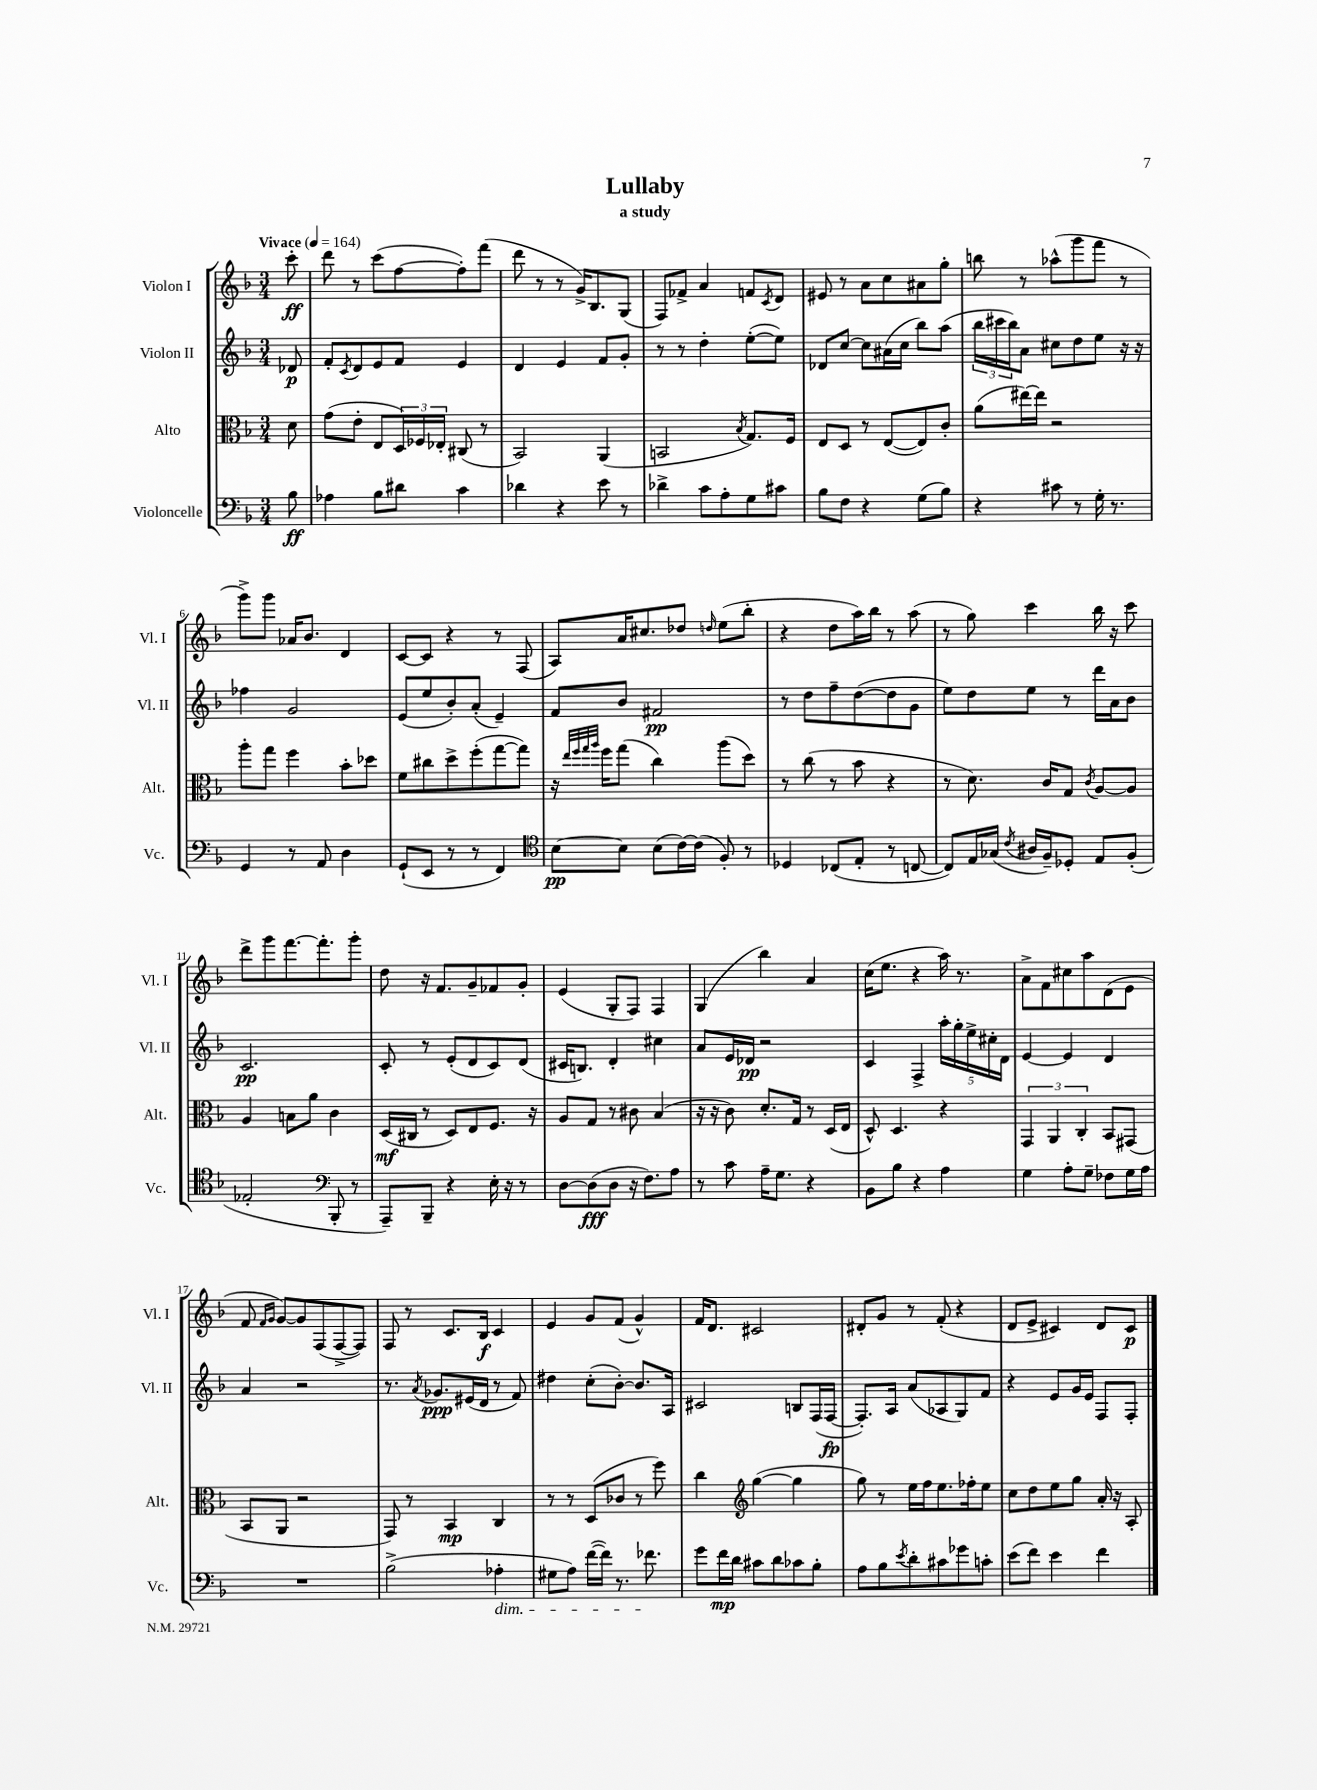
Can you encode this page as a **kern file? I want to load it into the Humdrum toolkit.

**kern	**kern	**kern	**kern
*staff4	*staff3	*staff2	*staff1
*clefF4	*clefC3	*clefG2	*clefG2
*k[b-]	*k[b-]	*k[b-]	*k[b-]
*M3/4	*M3/4	*M3/4	*M3/4
*MM164	*MM164	*MM164	*MM164
8B-\	8d\	8d-/	8ccc'\
=	=	=	=
4A-\	(8g\L	8f'/L	8ddd\
.	.	8qc/	.
.	8e'\J	8d/	8r
8B-\L	8E/L	8e/	(8ccc\L
8d#\J	24D/L)	8f/J	[8ff\
.	24F-/	.	.
.	24E-'/JJ	.	.
4c\	(8C#/	4e/	8ff'\])
.	8r	.	(8fff\J
=	=	=	=
4d-\	2BB-/)	4d/	8ddd\
.	.	.	8r
4r	.	4e/	8r
.	.	.	16g^/LK)
.	.	.	8.B-/
8e\	(4AA/	8f/L	.
8r	.	8g'/J	(8G/J
=	=	=	=
4d-^\	2BB/	8r	8F/L)
.	.	8r	8f-^/J
8c\L	.	4dd'\	4a/
8A'\	.	.	.
.	8qB-/	.	.
8G\	8.G/L)	([8ee'\L	8f/L
.	.	.	8qc/
8c#\J	.	8ee\]J)	8d/J
.	16F/Jk	.	.
=	=	=	=
8B-\L	8E/L	8d-/L	8e#/
8F\J	8D/J	[8cc/J	8r
4r	8r	8cc\]L	8a\L
.	([8E/L	(16a#\L	8cc\
.	.	16cc\JJ	.
(8G\L	8E/])	8bb-\L)	8a#\
8B-\J)	8c'/J	(8aa\J	8gg'\J
=	=	=	=
4r	(8a\L	24bb-\LL	8bb\
.	.	24ccc#\	.
.	.	24bb-\J)	.
.	[16ee#\L)	8a\J	8r
.	16ee#\]JJ	.	.
8c#\	2r	8cc#\L	(8aa-^^\L
8r	.	8dd\	8ggg\
16G'\	.	8ee\J	8fff\J
8.r	.	.	.
.	.	16r	8r
.	.	16r	.
=	=	=	=
4GG/	8aa'\L	4ff-\	8ggg^\L)
.	8gg\J	.	8ggg\J
8r	4ff\	2g/	16a-/LK
.	.	.	8.b-/J
8AA/	.	.	.
4D\	8b-'\L	.	4d/
.	8dd-\J	.	.
=	=	=	=
(8GG`/L	8f\L	(8e/L	[8c/L
8EE/J	8cc#\	8ee/	8c/]J
8r	8dd^\	8b-'/)	4r
8r	(8ff'\	(8a'/J	.
4FF/)	[8gg\	4e~/)	8r
.	8gg\]J)	.	(8F/
=	=	=	=
*clefC4	*	*	*
[8B-\L	16r	8f/L	8A/L)
.	32qqee/LLL	.	.
.	32qqff/	.	.
.	32qqgg/	.	.
.	32qqaa/JJJ	.	.
.	16ff\LK	.	.
8B-\]J	(8gg\J	8b-/J	16a/K
.	.	.	8.cc#/
(8B-\L	4cc\)	2f#/	.
[16c\L)	.	.	8dd-/J
(16c\]JJ	.	.	.
.	.	.	16qqdd/
8F'/)	(8aa\L	.	(8ee\L
8r	8dd\J)	.	8bb-'\J
=	=	=	=
4D-/	8r	8r	4r
.	(8cc\	8dd\L	.
(8C-/L	8r	8ff~\	8dd\L
8E'/J	8b-\	([8dd\	16aa\L)
.	.	.	16bb-\JJ
8r	4r	8dd\]	8r
[8C/	.	8g\J	(8aa\
=	=	=	=
8C/]L)	8r	8ee\L)	8r
16E/L	8.d\)	8dd\	8gg\)
(16G-/JJ	.	.	.
8qc/	.	.	.
16A#/LL	.	8ee\J	4ccc\
16F~/J)	16c/LK	.	.
8D-'/J	8G/J	8r	.
.	8qc/	.	.
8E/L	[8A/L	16ddd\LL	16bb-\
.	.	16a\J	16r
(8F'/J	8A/]J	8b-\J	8ccc\
=	=	=	=
2E-'/	4A/	2.c/	8ddd^\L
.	.	.	8ggg\
.	8B\L	.	[8.fff\
.	8a\J	.	.
.	.	.	8.fff'\]
*clefF4	*	*	*
8BBB-'/	4c\	.	.
8r	.	.	8ggg'\J
=	=	=	=
8AAA~/L)	(16D/LL	8c'/	8dd\
.	16C#/JJ	.	.
8BBB-~/J	8r	8r	16r
.	.	.	8.f/L
4r	8D/L)	(8e'/L	.
.	8E/	8d/	8g~/
16E'\	8.F/J	8c/)	8f-/
16r	.	.	.
8r	.	(8d/J	8g'/J
.	16r	.	.
=	=	=	=
[8D\L	8A/L	16c#/LK	(4e/
.	.	8.B/J)	.
(8D\]	8G/J	.	.
8D\J	8r	4d'/	8G'/L
16r	8c#\	.	8F/J)
8.F\L)	.	.	.
.	(4B-/	4cc#\	4F/
8A\J	.	.	.
=	=	=	=
8r	16r	8a/L	(4G/
.	16r	.	.
8c\	8c\)	16e/L	.
.	.	16d-/JJ	.
16A~\LK	8.d'/L	2r	4bb-\)
8.G\J	.	.	.
.	16G/Jk	.	.
4r	8r	.	4a/
.	(16D/LL	.	.
.	16E/JJ	.	.
=	=	=	=
8BB-\L	8D^^/)	4c/	(16cc\LK
.	.	.	8.ee\J
8B-\J	4.D/	.	.
4r	.	4F^/	4r
4A\	4r	20aa'\LL	16aa\)
.	.	20gg'\	.
.	.	.	8.r
.	.	20ee^\	.
.	.	20cc#'\	.
.	.	20d\JJ	.
=	=	=	=
4G\	6GG/	[4e/	8a^\L
.	.	.	8f\
.	6AA/	.	.
8A'\L	.	4e/]	8cc#\
.	6C'/	.	.
8G~\J	.	.	8aa\
8F-\L	8BB-/L	4d/	(8d\
16G\L	(8GG#/J	.	8e\J
16A\JJ	.	.	.
=	=	=	=
2.r	8BB-/L	4a/	8f/
.	.	.	16qqf/LL
.	.	.	16qqg/JJ
.	8AA/J	.	[8g/L)
.	2r	2r	8g/]
.	.	.	(8F/
.	.	.	[8F^/
.	.	.	8F/]J)
=	=	=	=
(2B-^\	8GG/)	8.r	8F/
.	8r	.	8r
.	.	8qa/	.
.	.	8.g-/L	.
.	4BB-/	.	8.c/L
.	.	(16e#/L	.
.	.	16d/JJ	16B-/Jk
4A-'\	4C/	8r	4c/
.	.	8f/)	.
=	=	=	=
8G#\L	8r	4dd#\	4e/
8A\J)	8r	.	.
([16f\LL	(8D/L	(8cc'\L	8g/L
16f\]JJ)	.	.	.
8.r	8c-/J	[8b-'\J)	(8f/J
.	8r	8.b-/]L	4g^^/)
8.f-\	.	.	.
.	8ff\)	.	.
.	.	16A/Jk	.
=	=	=	=
8g\L	4cc\	2c#/	16f/LK
.	.	.	8.d/J
16f\L	.	.	.
16d\JJ	.	.	.
*	*clefG2	*	*
8c#\L	([4gg\	.	2c#/
8d\	.	.	.
8c-\	4gg\]	8B/L	.
8B-'\J	.	(16F/L	.
.	.	[16F/JJ	.
=	=	=	=
8A\L	8gg\)	8.F'/]L)	8d#'/L
8B-\	8r	.	8g/J
.	.	16A/Jk	.
8qe/	.	.	.
8d'\	16ee\LL	(8a/L	8r
.	16ff\J	.	.
8c#\	8.ee\	8A-/	(8f'/
8g-\	.	8G/)	4r
.	16ff-'\k	.	.
8c'\J	8ee\J	8f/J	.
=	=	=	=
(8e\L	8cc\L	4r	8d/L
8f\J)	8dd\	.	8e^/J
4e\	8ee\	8e/L	4c#/)
.	8gg\J	16g/L	.
.	.	16e/JJ	.
4f\	16a'/	8F/L	8d/L
.	16r	.	.
.	8A'/	8F'/J	8c#/J
==	==	==	==
*-	*-	*-	*-
